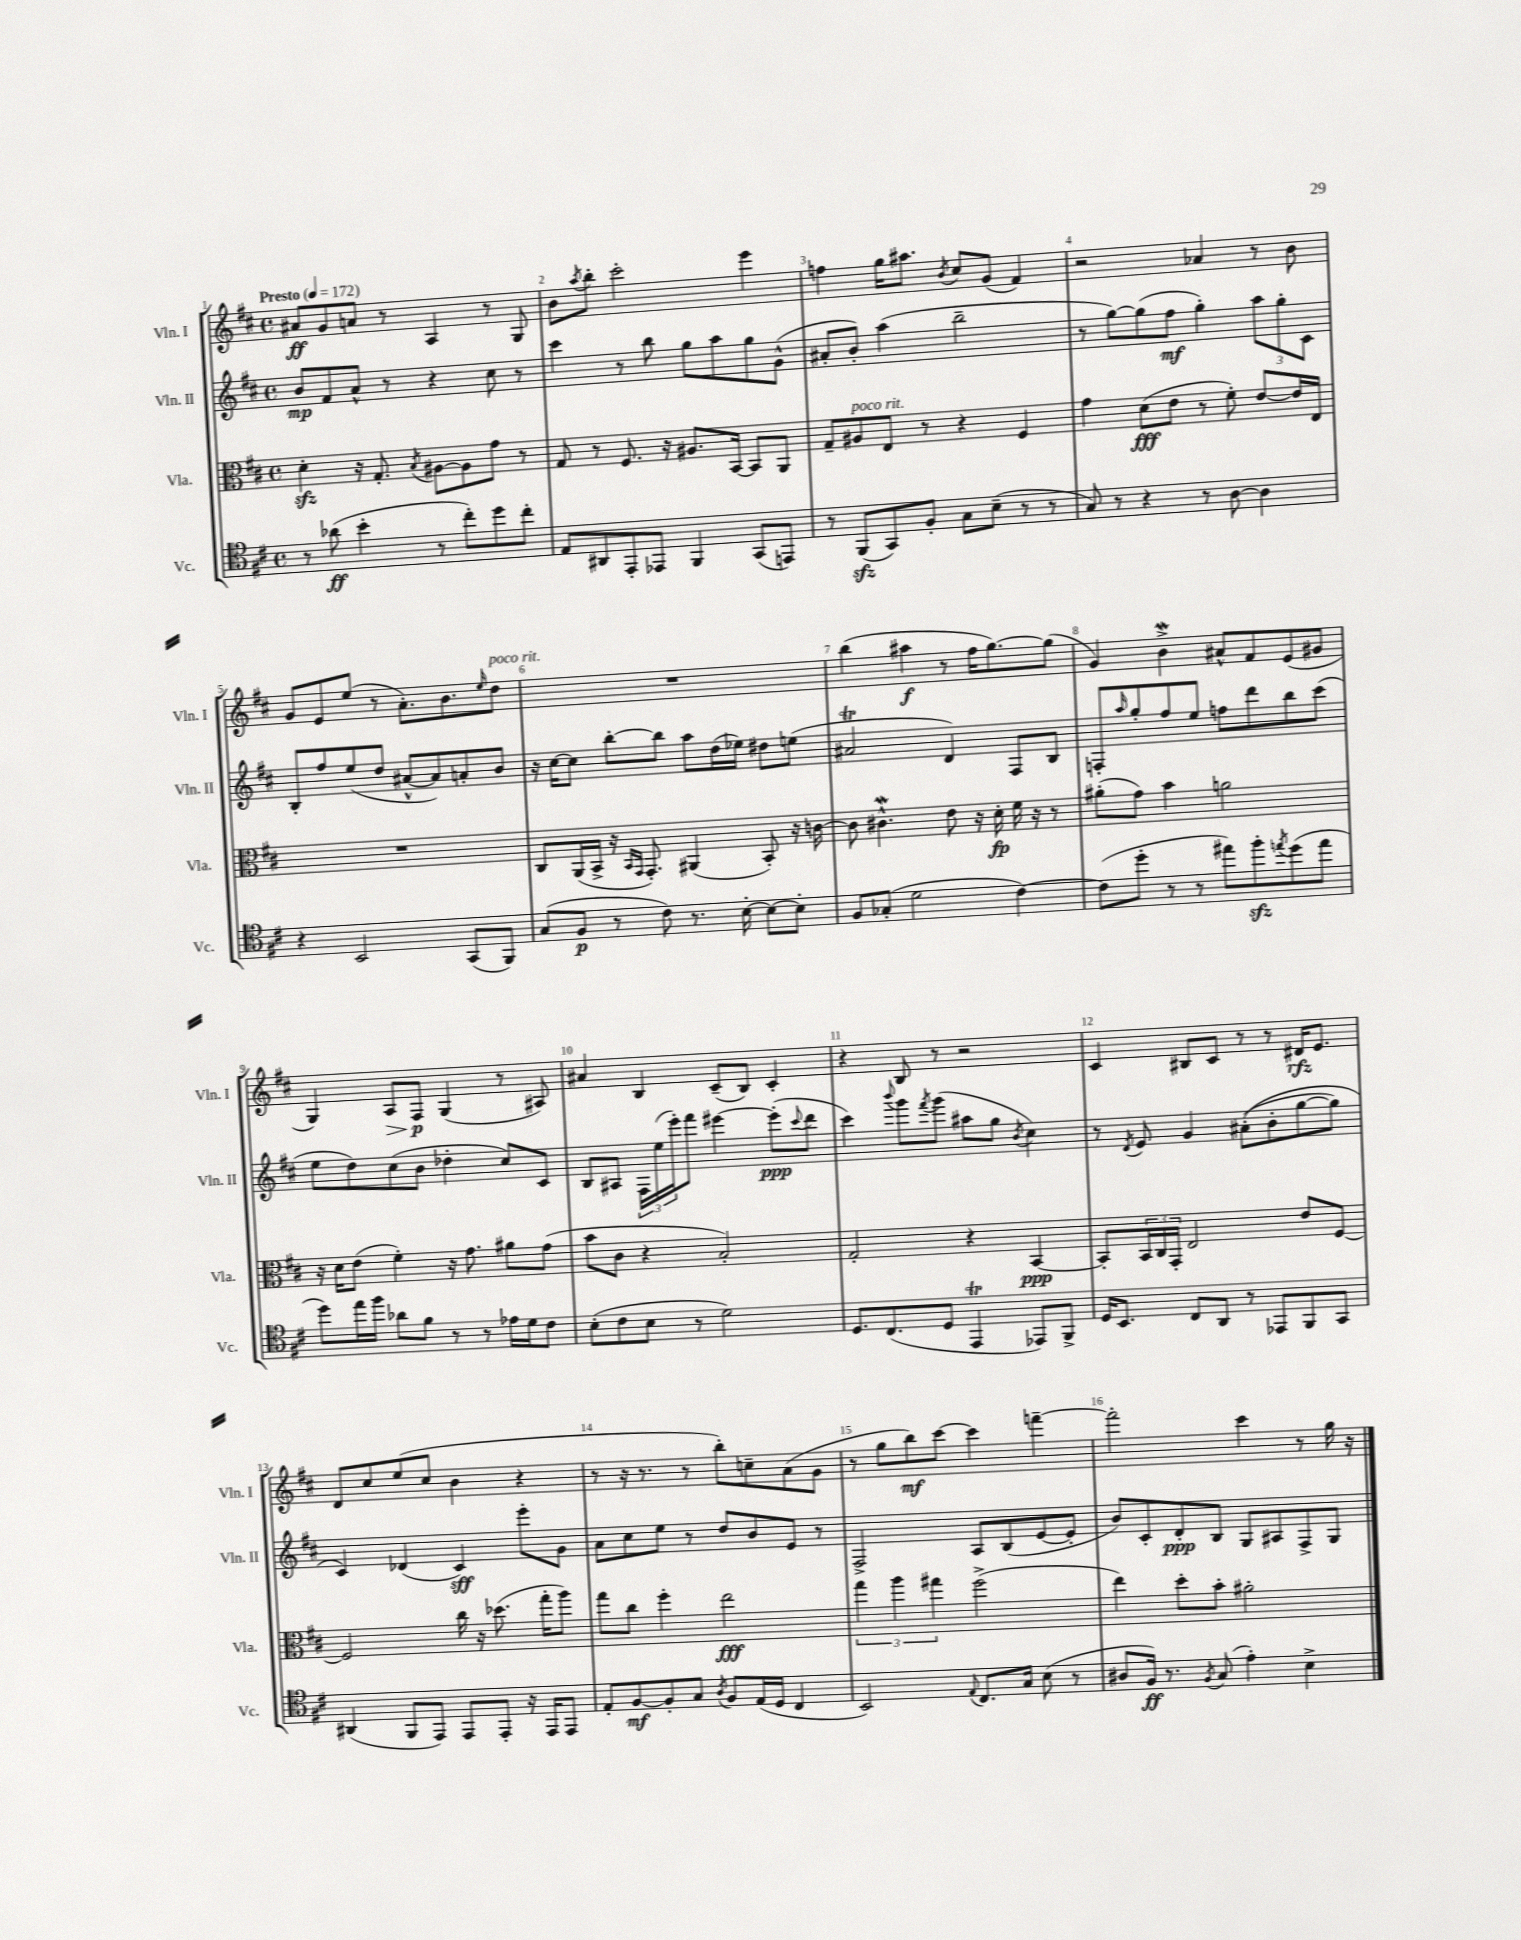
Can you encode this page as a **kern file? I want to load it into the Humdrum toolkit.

**kern	**kern	**kern	**kern
*staff4	*staff3	*staff2	*staff1
*clefC4	*clefC3	*clefG2	*clefG2
*k[f#c#]	*k[f#c#]	*k[f#c#]	*k[f#c#]
*M4/4	*M4/4	*M4/4	*M4/4
*met(c)	*met(c)	*met(c)	*met(c)
*MM172	*MM172	*MM172	*MM172
8r	4d'	8b	8a#
(8a-	.	8f#	8g
4b'	16r	8a^^	8a
.	8.G'	.	.
.	.	8r	8r
.	8qB	.	.
8r	[8A#	4r	4A
8cc#')	8A#]	.	.
8dd	8g	8cc#	8r
8cc#'	8r	8r	8G
=	=	=	=
8E	8G	4ccc#	8b
.	.	.	8qaa
8AA#	8r	.	8bb'
8EE'	8.F#	8r	2ccc#'
8EE-	.	8bb	.
.	16r	.	.
4FF#	8.A#	8gg	.
.	.	8aa	.
.	[16BB	.	.
(8GG	8BB]	8gg	4eee
8EE)	8AA	(8g^^	.
=	=	=	=
8r	8G~	8a#'	4ff
(8FF#	8A#	8b')	.
8GG)	8E	(4aa	16gg
.	.	.	8.aa#
8F#'	8r	.	.
.	.	.	8qb
8G	4r	2bb~	8cc#
(8B~	.	.	(8g
8r	4F#	.	4f#)
8r	.	.	.
=	=	=	=
8G)	4g	8r	2r
8r	.	[8gg)	.
4r	(8d	(8gg]	.
.	8e	8ff#	.
8r	8r	4gg')	4a-
[8A	8f#')	.	.
4A]	[8e	12aa	8r
.	.	12gg'	.
.	16e]	.	8b
.	.	12c#	.
.	16E	.	.
=	=	=	=
4r	1r	8B'	8g
.	.	8ff#	8e
2BB	.	(8ee	(8ee
.	.	8dd	8r
.	.	[8a#^^	8.a')
.	.	8a#])	.
.	.	.	8.b
(8GG	.	8a'	.
.	.	.	16qqee
8FF#)	.	8b	8dd
=	=	=	=
(8G	8C#	16r	1r
.	.	[16cc#	.
8F#	(16AA	8cc#]	.
.	16BB^	.	.
8r	16r	[8bb'	.
.	16qqBB	.	.
.	16qqGG	.	.
.	8.GG')	.	.
8c#)	.	8bb]	.
8.r	(4AA#	8aa	.
.	.	(16dd	.
[16B'	.	16ee-)	.
8B_	8BB')	8dd#	.
8B']	16r	(8ee	.
.	[16c	.	.
=	=	=	=
8F#	8c]	2a#	(4bb
(8G-'	4.c#^^	.	.
2d	.	.	4aa#
.	8e	4d)	8r
.	16r	.	16ff#
.	16d'	.	[8.gg)
[4c#)	16f#	8F#	.
.	16r	.	.
.	8r	8B	(8gg]
=	=	=	=
(8c#]	(8a#'	8F'	4g)
.	.	16qqaa	.
8dd'	8g)	8gg'	.
8r	4b	8ff#	4b^
8r	.	8ee	.
8ee#)	2a	8ff	8a#^^
8ff#'	.	8ddd	8f#
8qee	.	.	.
(8dd	.	8bb	(8e
8ee	.	(8ccc#	8g#
=	=	=	=
8dd)	16r	8ee	4G)
.	16d	.	.
16ee	(8e	8dd)	.
16ff#	.	.	.
8a-	4f#')	(8cc#	8A
8f#	.	8b	8F#
8r	16r	4dd-'	(4G
.	8.g	.	.
8r	.	.	.
16e-	8a#	8cc#)	8r
16d	.	.	.
8c#	(8g	8c#	8A#)
=	=	=	=
(8B'	8b	8B	4a#
8c#	8c#	8A#	.
8B	4r	24F#	4B
.	.	(24ee	.
.	.	24eee')	.
8r	.	8fff#	.
2d)	2B')	[4eee#	(8c#~
.	.	.	8B)
.	.	(8eee#']	4c#'
.	.	8qqccc#	.
.	.	8ddd	.
=	=	=	=
8.D	2G'	4ccc#)	4r
(8.C#	.	.	.
.	.	8qqbbb	.
.	.	8ggg	8B
.	.	8qfff#	.
8D	.	(8ggg	8r
4EE	4r	8aa#	2r
.	.	8gg	.
.	.	8qb	.
8EE-)	[4BB	4cc#)	.
8FF#^	.	.	.
=	=	=	=
16D	8BB']	8r	4c#
8.BB	.	.	.
.	.	8qd	.
.	24BB	8e	.
.	24C#	.	.
.	24GG'	.	.
8C#	2E	4g	8B#
8AA	.	.	8c#
8r	.	&((8a#'	8r
8EE-	.	8b'	8r
8FF#	8e	[8gg	16d#
.	.	.	8.e
8GG	[8F#	8gg])	.
=	=	=	=
(4AA#	2F#]	4c#&)	8d
.	.	.	8cc#
8FF#	.	(4d-	(8ee
8EE)	.	.	8cc#
8EE	16cc#	4c#)	4b
.	16r	.	.
8EE'	(8.dd-	.	.
16r	.	8eee'	4r
16EE	16gg'	.	.
8EE	8aa)	8g	.
=	=	=	=
8E'	8gg	8a	8r
[8F#	8cc#	8cc#	16r
.	.	.	8.r
8F#']	4ff#'	8ee	.
8G	.	8r	8r
8qA	.	.	.
8F#	2ee	8dd	8bb')
(16E	.	8b	8cc~
16D	.	.	.
4C#	.	8e	(8a
.	.	8r	8g
=	=	=	=
2BB)	6gg	2F#^	8r
.	.	.	8gg
.	6aa	.	.
.	.	.	8bb)
.	6gg#	.	.
.	.	.	[8ccc#
8qqE	.	.	.
8.C#	(2ff#^	8A	4ccc#]
.	.	(8B	.
16G	.	.	.
(8B	.	[8e	[4fff~
8r	.	8e']	.
=	=	=	=
8A#	4ee)	8b)	2fff']
16F#)	.	8c#'	.
8.r	.	.	.
.	8dd'	8d'	.
8qF#	.	.	.
(8G	8b'	8B	.
4e')	2a#'	8G	4ccc#
.	.	8A#	.
4B^	.	8F#^	8r
.	.	8G	16gg
.	.	.	16r
==	==	==	==
*-	*-	*-	*-
